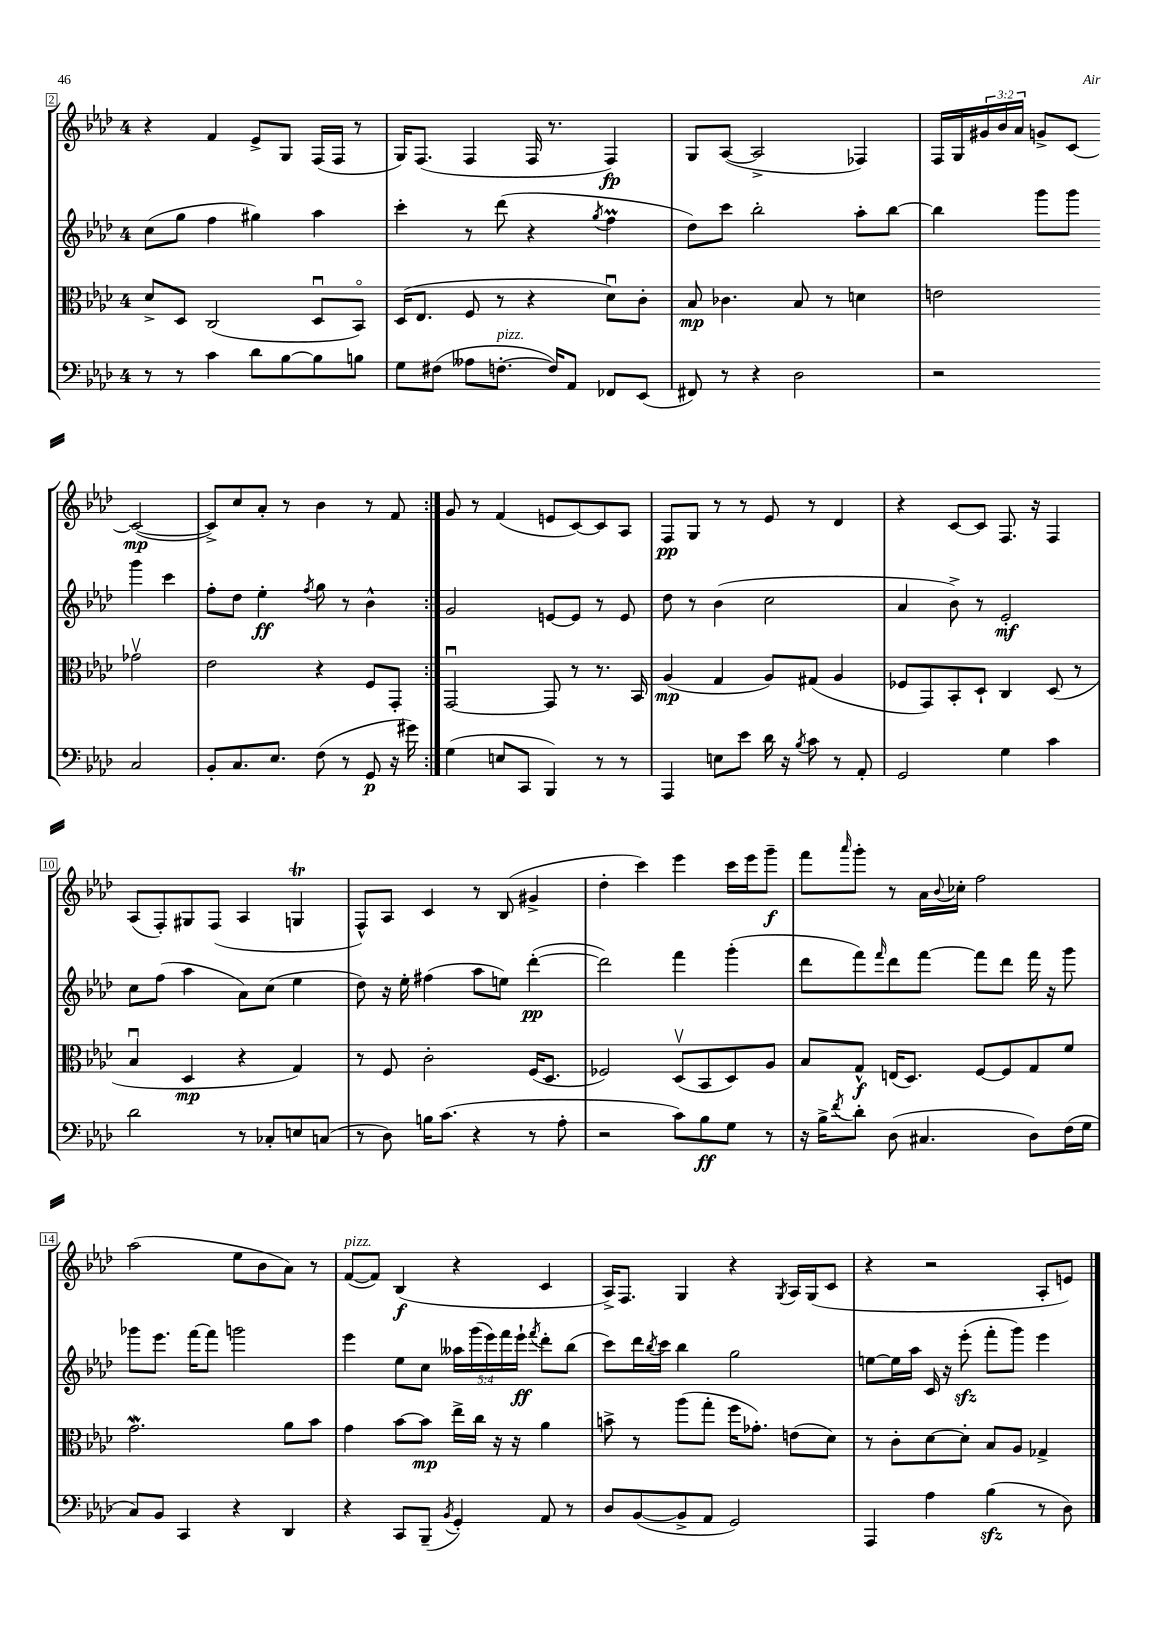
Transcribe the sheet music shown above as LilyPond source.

<<
\new StaffGroup <<
\new Staff = "s0" {
    \clef treble \key aes \major \once \override Staff.TimeSignature.style = #'single-digit \time 4/4 \override Staff.TupletNumber.text = #tuplet-number::calc-fraction-text
    \repeat volta 2 { r4 f'4 ees'8-> g8 f16( f16 r8 |
    g16) f8.( f4 f16 r8. f4\fp) |
    g8 aes8~( aes2-> fes4) |
    f16 g16 \tuplet 3/2 { gis'16 bes'16 aes'16 } g'8-> c'8~ c'2~\mp( |
    c'8->) c''8 aes'8-. r8 bes'4 r8 f'8 | }
    g'8 r8 f'4( e'8 c'8~) c'8 aes8 |
    f8\pp g8 r8 r8 ees'8 r8 des'4 |
    r4 c'8~ c'8 f8. r16 f4 |
    aes8( f8-.) gis8 f8( aes4 g4\trill |
    f8-^) aes8 c'4 r8 bes8( gis'4-> |
    des''4-. c'''4) ees'''4 c'''16 ees'''16 g'''8--\f |
    f'''8 \grace { aes'''16 } g'''8-. r8 aes'16 \appoggiatura { bes'8 } ces''16-. f''2 |
    aes''2( ees''8 bes'8 aes'8) r8 |
    f'8~^\markup { \italic "pizz." }( f'8) bes4\f( r4 c'4 |
    aes16->) f8. g4 r4 \acciaccatura { g8 } aes16 g16( c'8 |
    r4 r2 aes8-. e'8) \bar "|." |
}
\new Staff = "s1" {
    \clef treble \key aes \major \once \override Staff.TimeSignature.style = #'single-digit \time 4/4 \override Staff.TupletNumber.text = #tuplet-number::calc-fraction-text
    \repeat volta 2 { c''8( g''8 f''4 gis''4) aes''4 |
    c'''4-. r8 des'''8( r4 \acciaccatura { g''8 } f''4\prall |
    des''8) c'''8 bes''2-. aes''8-. bes''8~ |
    bes''4 g'''8 g'''8 g'''4 c'''4 |
    f''8-. des''8 ees''4-.\ff \acciaccatura { f''8 } g''8 r8 bes'4-^ | }
    g'2 e'8~ e'8 r8 e'8 |
    des''8 r8 bes'4( c''2 |
    aes'4 bes'8->) r8 ees'2-.\mf |
    c''8 f''8( aes''4 aes'8) c''8( ees''4 |
    des''8) r16 ees''16-. fis''4( aes''8 e''8) des'''4~-.\pp( |
    des'''2) f'''4 g'''4-.( |
    des'''8 f'''8) \grace { f'''16 } des'''8 f'''8~ f'''8 des'''8 f'''16 r16 g'''8 |
    ges'''8 ees'''8. f'''16~ f'''8 g'''2 |
    ees'''4 ees''8 c''8 \tuplet 5/4 { aeses''16 g'''16( ees'''16) f'''16 ees'''16-!\ff } \acciaccatura { f'''8 } des'''8-. bes''8( |
    c'''8) des'''16 \acciaccatura { bes''8 } c'''16 bes''4 g''2 |
    e''8~ e''16 aes''16 c'16 r16 ees'''8-.\sfz( f'''8-. g'''8) ees'''4 \bar "|." |
}
\new Staff = "s2" {
    \clef alto \key aes \major \once \override Staff.TimeSignature.style = #'single-digit \time 4/4
    \repeat volta 2 { des'8-> des8 c2( des8\downbow bes,8\flageolet) |
    des16( ees8. f8 r8 r4 des'8\downbow) c'8-. |
    bes8\mp ces'4. bes8 r8 d'4 |
    e'2 ges'2\upbow |
    ees'2 r4 f8 g,8-. | }
    g,2~\downbow g,8 r8 r8. bes,16 |
    aes4\mp( g4 aes8) gis8( aes4 |
    fes8 g,8) bes,8-. des8-! c4 des8( r8 |
    bes4\downbow des4\mp r4 g4) |
    r8 f8 c'2-. f16( des8. |
    fes2) des8\upbow( bes,8 des8) aes8 |
    bes8 g8-^\f e16( des8.) f8~ f8 g8 f'8 |
    g'2.\mordent aes'8 bes'8 |
    g'4 bes'8~ bes'8\mp ees''16-> c''16 r16 r16 aes'4 |
    b'8-> r8 aes''8( g''8-. f''16 ges'8.-.) e'8( des'8) |
    r8 c'8-. des'8~ des'8-. bes8 aes8 ges4-> \bar "|." |
}
\new Staff = "s3" {
    \clef bass \key aes \major \once \override Staff.TimeSignature.style = #'single-digit \time 4/4
    \repeat volta 2 { r8 r8 c'4 des'8 bes8~ bes8 b8 |
    g8 fis8( aeses8 f8.~-.^\markup { \italic "pizz." } f16) aes,8 fes,8 ees,8( |
    fis,8) r8 r4 des2 |
    r2 c2 |
    bes,8-. c8. ees8. f8( r8 g,8\p r16 gis'16) | }
    g4( e8 c,8 bes,,4) r8 r8 |
    aes,,4 e8 ees'8 des'16 r16 \acciaccatura { bes8 } c'8 r8 aes,8-. |
    g,2 g4 c'4 |
    des'2 r8 ces8-. e8 c8( |
    r8 des8) b16 c'8.( r4 r8 aes8-. |
    r2 c'8) bes8\ff g8 r8 |
    r16 bes16-> \acciaccatura { f'8 } des'8-. des8( cis4. des8) f16( g16 |
    c8) bes,8 c,4 r4 des,4 |
    r4 c,8 bes,,8--( \acciaccatura { bes,8 } g,4-.) aes,8 r8 |
    des8 bes,8~( bes,8-> aes,8 g,2) |
    aes,,4 aes4 bes4\sfz( r8 des8) \bar "|." |
}
>>
>>
\layout { \context { \Score currentBarNumber = #2 \override BarNumber.stencil = #(make-stencil-boxer 0.1 0.3 ly:text-interface::print) } }
